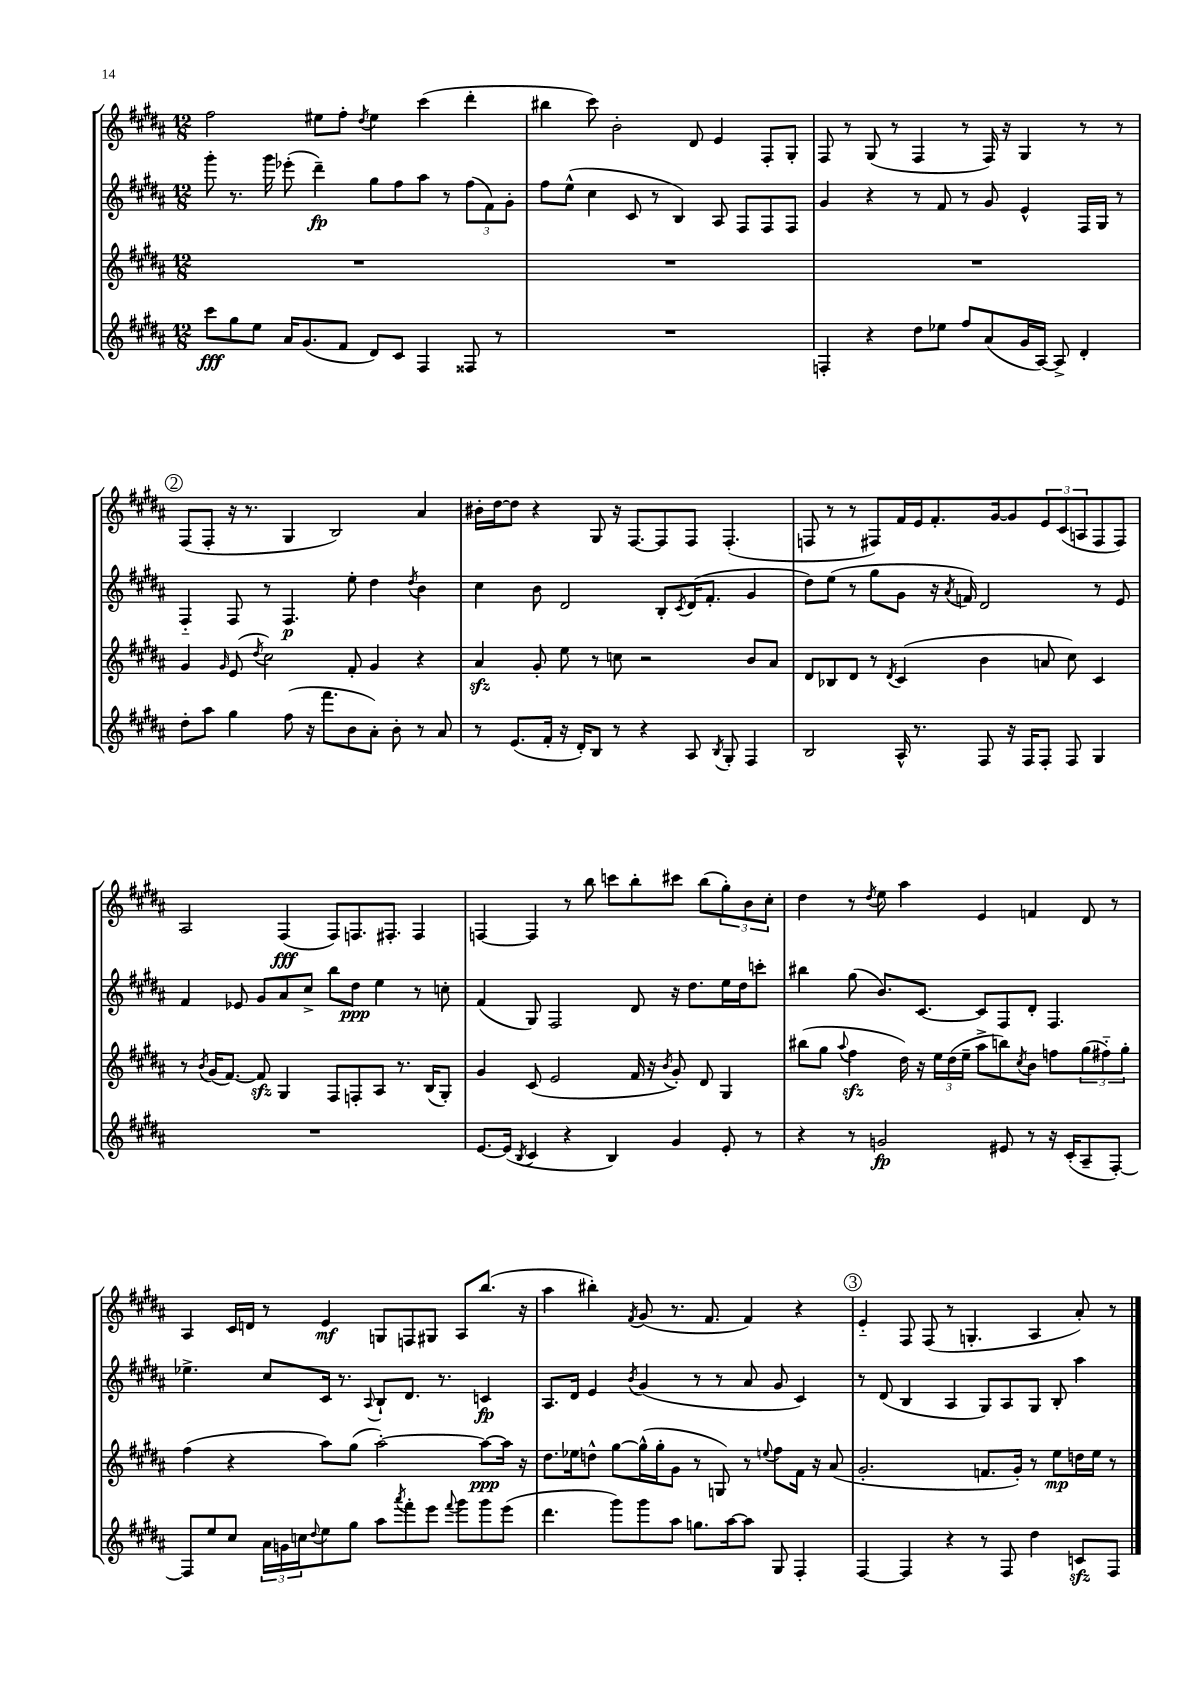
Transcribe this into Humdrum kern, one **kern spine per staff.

**kern	**kern	**kern	**kern
*staff4	*staff3	*staff2	*staff1
*clefG2	*clefG2	*clefG2	*clefG2
*k[f#c#g#d#a#]	*k[f#c#g#d#a#]	*k[f#c#g#d#a#]	*k[f#c#g#d#a#]
*M12/8	*M12/8	*M12/8	*M12/8
8ccc#	1.r	8ggg#'	2ff#
8gg#	.	8.r	.
8ee	.	.	.
.	.	16ggg#	.
16a#	.	(8eee-'	.
(8.g#	.	.	.
.	.	4ddd#~)	8ee#
8f#	.	.	8ff#'
.	.	.	8qdd#
8d#)	.	8gg#	4ee#
8c#	.	8ff#	.
4F#	.	8aa#	(4ccc#
.	.	8r	.
8F##	.	(12ff#	4ddd#'
.	.	12f#)	.
8r	.	.	.
.	.	12g#'	.
=	=	=	=
1.r	1.r	8ff#	4bb#
.	.	(8ee^^	.
.	.	4cc#	8ccc#)
.	.	.	2b'
.	.	8c#	.
.	.	8r	.
.	.	4B)	.
.	.	.	8d#
.	.	8A#	4e
.	.	8F#	.
.	.	8F#	8F#'
.	.	8F#	8G#'
=	=	=	=
4F'	1.r	4g#	8F#
.	.	.	8r
4r	.	4r	(8G#
.	.	.	8r
8dd#	.	8r	4F#
8ee-	.	8f#	.
8ff#	.	8r	8r
(8a#	.	8g#	16F#)
.	.	.	16r
16g#	.	4e^^	4G#
[16A#)	.	.	.
8A#^]	.	.	.
4d#'	.	16F#	8r
.	.	16G#	.
.	.	8r	8r
=	=	=	=
8dd#'	4g#	4F#'~	(8F#
8aa#	.	.	8F#'
.	16qqg#	.	.
4gg#	(8e	8F#	16r
.	.	.	8.r
.	8qdd#	.	.
.	2cc#)	8r	.
(8ff#	.	4.F#	4G#
16r	.	.	.
8.fff#	.	.	.
.	.	.	2B)
8b	8f#'	8ee'	.
8a#')	4g#	4dd#	.
8b'	.	.	.
.	.	8qdd#	.
8r	4r	4b	4a#
8a#	.	.	.
=	=	=	=
8r	4a#	4cc#	16b#'
.	.	.	[16dd#
(8.e	.	.	8dd#]
.	8g#'	8b	4r
16f#'	.	.	.
16r	8ee	2d#	.
16d#')	.	.	.
8B	8r	.	8G#
8r	8cc	.	16r
.	.	.	[8.F#
4r	2r	.	.
.	.	8B'	8F#]
.	.	8qc#	.
8A#	.	(16d#	8F#
.	.	8.f#'	.
8qB	.	.	.
8G#'	.	.	(4.F#'
4F#	8b	4g#	.
.	8a#	.	.
=	=	=	=
2B	8d#	8dd#)	8F
.	8B-	(8ee	8r
.	8d#	8r	8r
.	8r	8gg#	8F#)
.	8qd#	.	.
16A#^^	(4c#	8g#	16f#
8.r	.	.	16e
.	.	16r	8.f#'
.	.	8qa#	.
.	.	16f)	.
8F#	4b	2d#	.
.	.	.	[16g#
16r	.	.	8g#]
16F#	.	.	.
8F#'	8a	.	12e
.	.	.	(12c#
8F#	8cc#)	.	.
.	.	.	12A
4G#	4c#	8r	8F#
.	.	8e	8F#)
=	=	=	=
1.r	8r	4f#	2A#
.	8qb	.	.
.	(16g#	.	.
.	[8.f#)	.	.
.	.	8e-	.
.	8f#]	8g#	.
.	4G#	8a#	(4F#
.	.	8cc#^	.
.	8F#	8bb	8F#)
.	8F'	8dd#	8.F
.	8A#	4ee	.
.	.	.	8.F#'
.	8.r	.	.
.	.	8r	4F#
.	(16B	.	.
.	8G#')	8cc'	.
=	=	=	=
[8.e	4g#	(4f#	[4F
(16e]	.	.	.
8qB	.	.	.
4c#	(8c#	8G#)	4F]
.	2e	2F#	.
4r	.	.	8r
.	.	.	8bb
4B)	.	.	8ccc
.	16f#	8d#	8bb'
.	16r	.	.
.	8qb	.	.
4g#	8g#')	16r	8ccc#
.	.	8.dd#	.
.	8d#	.	(8bb
8e'	4G#	16ee	12gg#')
.	.	16dd#	.
.	.	.	12b
8r	.	8ccc'	.
.	.	.	12cc#'
=	=	=	=
4r	(8bb#	4bb#	4dd#
.	8gg#	.	.
.	8qqaa#	.	.
8r	4ff#	(8gg#	8r
.	.	.	8qdd#
2g	.	8.b)	8ee
.	16dd#)	.	4aa#
.	16r	[8.c#	.
.	24ee	.	.
.	(24dd#	.	.
.	24ee~	.	.
.	8aa#^	8c#]	4e
8e#	8bb)	8F#	.
.	8qcc#	.	.
8r	8b	8d#'	4f
16r	8ff	4.F#	.
(16c#'	.	.	.
8A#~	(12gg#	.	8d#
.	12ff#'~)	.	.
[8F#')	.	.	8r
.	12gg#'	.	.
=	=	=	=
8F#]	(4ff#	4.ee-^	4A#
8ee	.	.	.
8cc#	4r	.	16c#
.	.	.	16d
24a#	.	8cc#	8r
24g	.	.	.
24cc	.	.	.
8qqdd#	.	.	.
8ee	8aa#)	16c#	4e
.	.	8.r	.
8gg#	(8gg#	.	.
.	.	8qqA#	.
8aa#	[2aa#')	8B`	8G
8qaaa#	.	.	.
8fff#'	.	8.d#	8F
8eee	.	.	8G#
.	.	8.r	.
8qqfff#	.	.	.
8ggg#	.	.	8A#
8ggg#	8aa#_	4c	(8.bb
(8eee	16aa#]	.	.
.	16r	.	16r
=	=	=	=
4.ddd#	8.dd#	8.A#	4aa#
.	16ee-	16d#	.
.	8dd^^	4e	4bb#')
8ggg#)	[8gg#	.	.
.	.	8qb	8qf#
8ggg#	(16gg#^^]	(4g#	(8g#
.	16gg#'	.	.
8aa#	8g#	.	8.r
8.gg	8r	8r	.
.	.	.	8.f#
.	8G)	8r	.
[16aa#	.	.	.
8aa#]	8r	8a#	4f#)
.	8qqee	.	.
8G#	8ff#	8g#	.
4F#'	16f#	4c#)	4r
.	16r	.	.
.	(8a#	.	.
=	=	=	=
[4F#	2.g#'	8r	4e'~
.	.	(8d#	.
4F#]	.	4B	8F#
.	.	.	(8F#
4r	.	4A#	8r
.	.	.	4.G'
8r	8.f	8G#)	.
8F#	.	8A#	.
.	16g#')	.	.
4dd#	8r	8G#	4A#
.	8ee	8B'	.
8c	16dd	4aa#	8a#')
.	16ee	.	.
8F#	8r	.	8r
==	==	==	==
*-	*-	*-	*-
